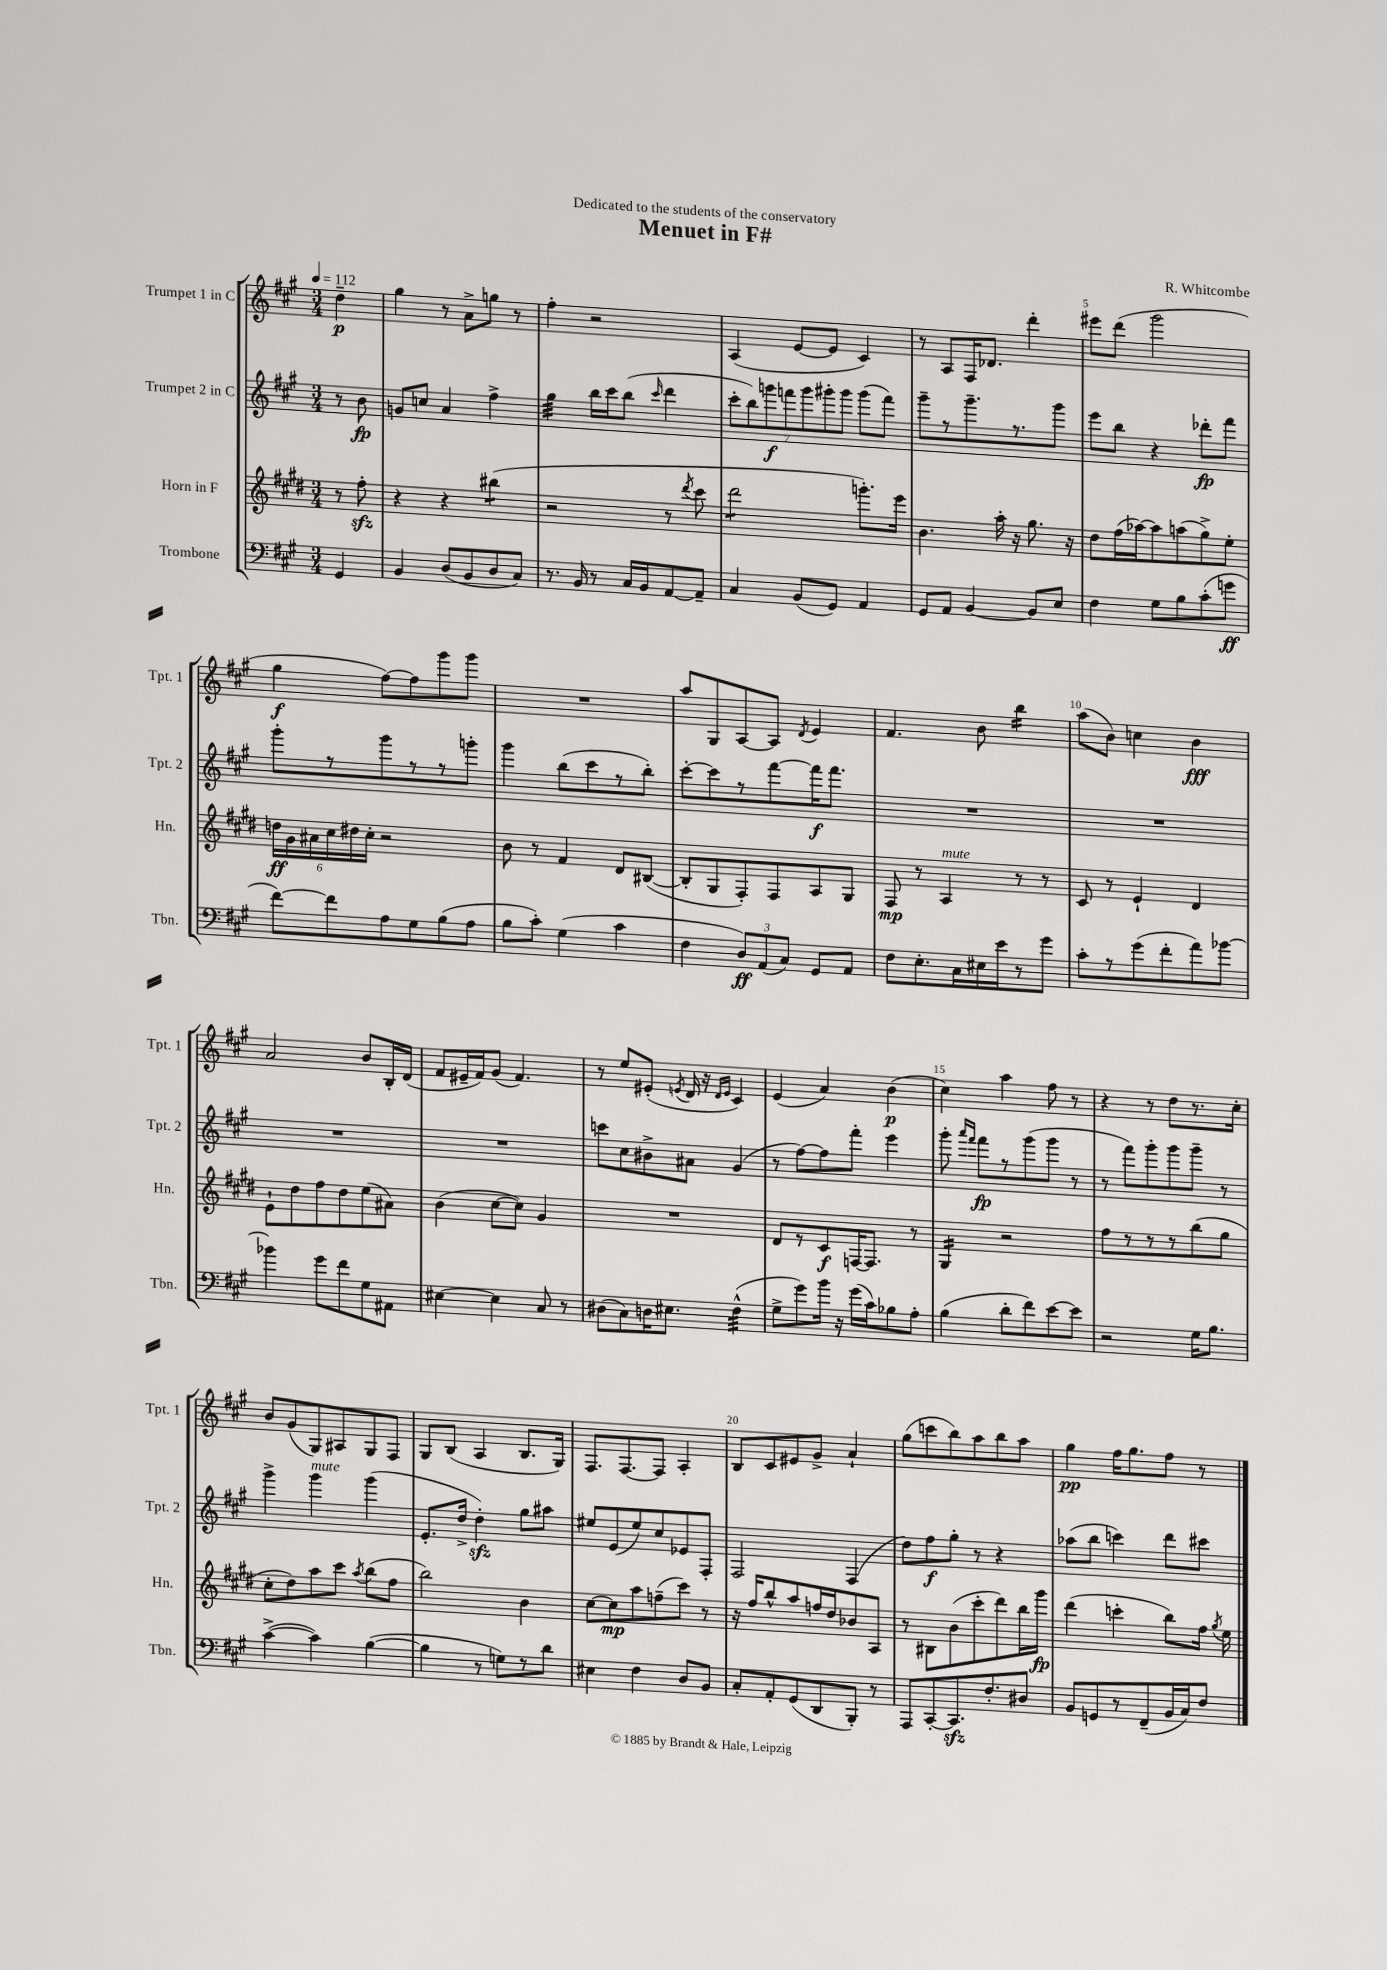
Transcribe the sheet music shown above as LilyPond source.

\header { title = "Menuet in F#" composer = "R. Whitcombe" dedication = "Dedicated to the students of the conservatory" }
<<
\new StaffGroup <<
\new Staff = "s0" \with { instrumentName = "Trumpet 1 in C" shortInstrumentName = "Tpt. 1" } {
    \clef treble \key a \major \numericTimeSignature \time 3/4 \partial 4 \tempo 4 = 112
    \autoBeamOff d''4--\p |
    gis''4 r8 a'8[-> g''8] r8 |
    fis''4-. r2 |
    a4( e'8[~ e'8] cis'4) |
    r8 a8[ fis16 des'8.] d'''4-. |
    eis'''8[ d'''8]( gis'''2 |
    gis''4\f fis''8[~) fis''8 gis'''8 gis'''8] |
    R2. |
    a''8[ gis8 a8~ a8] \acciaccatura { d'8 } e'4 |
    fis'4. b'8 b''4:16 |
    a''8[( b'8]) c''4 b'4\fff |
    a'2 b'8[ b16-. d'16]( |
    fis'8[ eis'16-- fis'16) gis'8]( fis'4.) |
    r8 e''8[ eis'8]-.( \acciaccatura { e'8 } d'16 r16 \grace { d'16[ e'16] } cis'4) |
    e'4( a'4) b'4\p( |
    cis''4) a''4 fis''8 r8 |
    r4 r8 d''8[ r8. cis''16]-. |
    b'8[ gis'8( gis8) ais8 gis8 fis8] |
    gis8[ b8]( a4 b8.[ gis16]) |
    fis8.[ fis8.~ fis8] a4-. |
    b8[ cis'8 eis'8 gis'8]-> a'4-! |
    gis''8[( c'''8 b''8) a''8 b''8 a''8] |
    gis''4\pp fis''16[ gis''8. fis''8] r8 \bar "|." |
}
\new Staff = "s1" \with { instrumentName = "Trumpet 2 in C" shortInstrumentName = "Tpt. 2" } {
    \clef treble \key a \major \numericTimeSignature \time 3/4 \partial 4
    \autoBeamOff r8 b'8\fp |
    g'8[ c''8] a'4 fis''4-> |
    gis''4:32 b''16[ cis'''16 b''8]( \grace { cis'''16 } d'''4 |
    \tuplet 7/4 { cis'''8[-. b''8) g'''8\f f'''8 g'''8 gis'''8-. gis'''8] } gis'''8[( f'''8]) |
    gis'''8[-- r8 gis'''8.-- r8. gis'''8] |
    e'''8[ b''8] r4 des'''8[-.\fp fis'''8] |
    gis'''8[-. r8 gis'''8 r8 r8 g'''8]-. |
    gis'''4 b''8[( cis'''8 r8 b''8]-.) |
    cis'''8[~-. cis'''8 r8 fis'''8~ fis'''16\f fis'''8.] |
    R2. |
    R2. |
    R2. |
    R2. |
    c'''8[ cis''8 bis'8-> ais'8] gis'4( |
    r8 fis''8[~) fis''8 fis'''8]-. e'''4 |
    gis'''8-. \grace { a'''16[ fis'''16] } fis'''8[\fp r8 gis'''8( gis'''8] r8 |
    r8 fis'''8[) gis'''8-. gis'''8 gis'''8]-- r8 |
    gis'''4-> gis'''4^\markup { \italic "mute" } gis'''4( |
    e'8.[-. d''16]-> d''4-.\sfz) gis''8[ ais''8] |
    eis''8[ e'8( eis''8) cis''8 ees'8 fis8]-. |
    fis2 fis4( |
    d''8[) fis''8\f gis''8]-. r8 r4 |
    aes''8[( b''8] c'''4) d'''8[ cis'''8] \bar "|." |
}
\new Staff = "s2" \with { instrumentName = "Horn in F" shortInstrumentName = "Hn." } {
    \clef treble \key e \major \numericTimeSignature \time 3/4 \partial 4
    \autoBeamOff r8 fis''8-.\sfz |
    r4 r4 bis''4:8( |
    r2 r8 \acciaccatura { dis'''8 } cis'''8 |
    dis'''2:8 g'''8.[-.) e'''16] |
    b'4. a''16-. r16 gis''8. r16 |
    dis''8[ fis''16( aes''16~) aes''8 a''8( gis''8->) e''8]-. |
    \tuplet 6/4 { d''16[\ff gis'16 ais'16 cis''16 dis''16 cis''16]-. } r2 |
    b'8 r8 fis'4 dis'8[ bis8]~( |
    bis8[-. gis8 fis8-.) fis8 a8 gis8] |
    fis8\mp r8 a4^\markup { \italic "mute" } r8 r8 |
    cis'8 r8 e'4-! dis'4 |
    e'8[-! dis''8 fis''8 dis''8 e''8( ais'8]) |
    b'4( cis''8[~ cis''8]) gis'4 |
    R2. |
    dis'8[ r8 cis'8\f f16~ f8.] r8 |
    gis4:16 r2 |
    fis''8[ r8 r8 r8 b''8( gis''8] |
    cis''8[-. dis''8) a''8 cis'''8] \acciaccatura { a''8 } b''8[( fis''8] |
    b''2) b'4 |
    cis''8[~ cis''8\mp a''8 f''8--( cis'''8]) r8 |
    r16 fis''16[ b''8-^ a''8 f''16 dis''16 bes'8 a8] |
    r8 bis8[ b'8( cis'''8-. dis'''8) b''16 gis'''16]\fp |
    dis'''4( c'''4-. b''8[) fis''16] \acciaccatura { gis''8 } e''16 \bar "|." |
}
\new Staff = "s3" \with { instrumentName = "Trombone" shortInstrumentName = "Tbn." } {
    \clef bass \key a \major \numericTimeSignature \time 3/4 \partial 4
    \autoBeamOff gis,4 |
    b,4 d8[( b,8 d8 cis8]) |
    r8. b,16 r8 cis16[ b,16 a,8~ a,8]-- |
    cis4 b,8[( gis,8]) a,4 |
    gis,8[ a,8] b,4~ b,8[ e8] |
    fis4 gis8[ b8 cis'8-.( g'8]\ff |
    fis'8[~) fis'8 a8 gis8 b8( a8] |
    b8[ cis'8]-.) gis4( cis'4 |
    fis4 \tuplet 3/2 { d8[\ff) a,8( cis8]) } gis,8[ a,8] |
    fis8[ e8.-. cis16 eis16 e'16 r8 gis'8] |
    cis'8[-. r8 gis'8( fis'8-. a'8) bes'8]~ |
    bes'4 gis'8[ fis'8 gis8 ais,8] |
    eis4~ eis4 cis8 r8 |
    dis8[( cis8) d16 eis8.] fis4:32-^( |
    gis8[-> gis'8) b'16] r16 gis'16[( cis'16) bes8 a8]-. |
    b4( d'8[-. fis'8) e'8~ e'8] |
    r2 gis16[ b8.] |
    cis'4~->( cis'4) b4~( |
    b4 r8 g8[) r8 d'8] |
    eis4 fis4 d8[ b,8] |
    cis8[-. a,8-. gis,8( d,8 b,,8]-.) r8 |
    a,,8[ cis,8~-. cis,8.\sfz fis8.-. dis8] |
    b,8[ g,8 r8 fis,8--( b,16 cis16) fis8] \bar "|." |
}
>>
>>
\layout { \context { \Score \override BarNumber.break-visibility = ##(#f #t #t) barNumberVisibility = #(every-nth-bar-number-visible 5) } }
